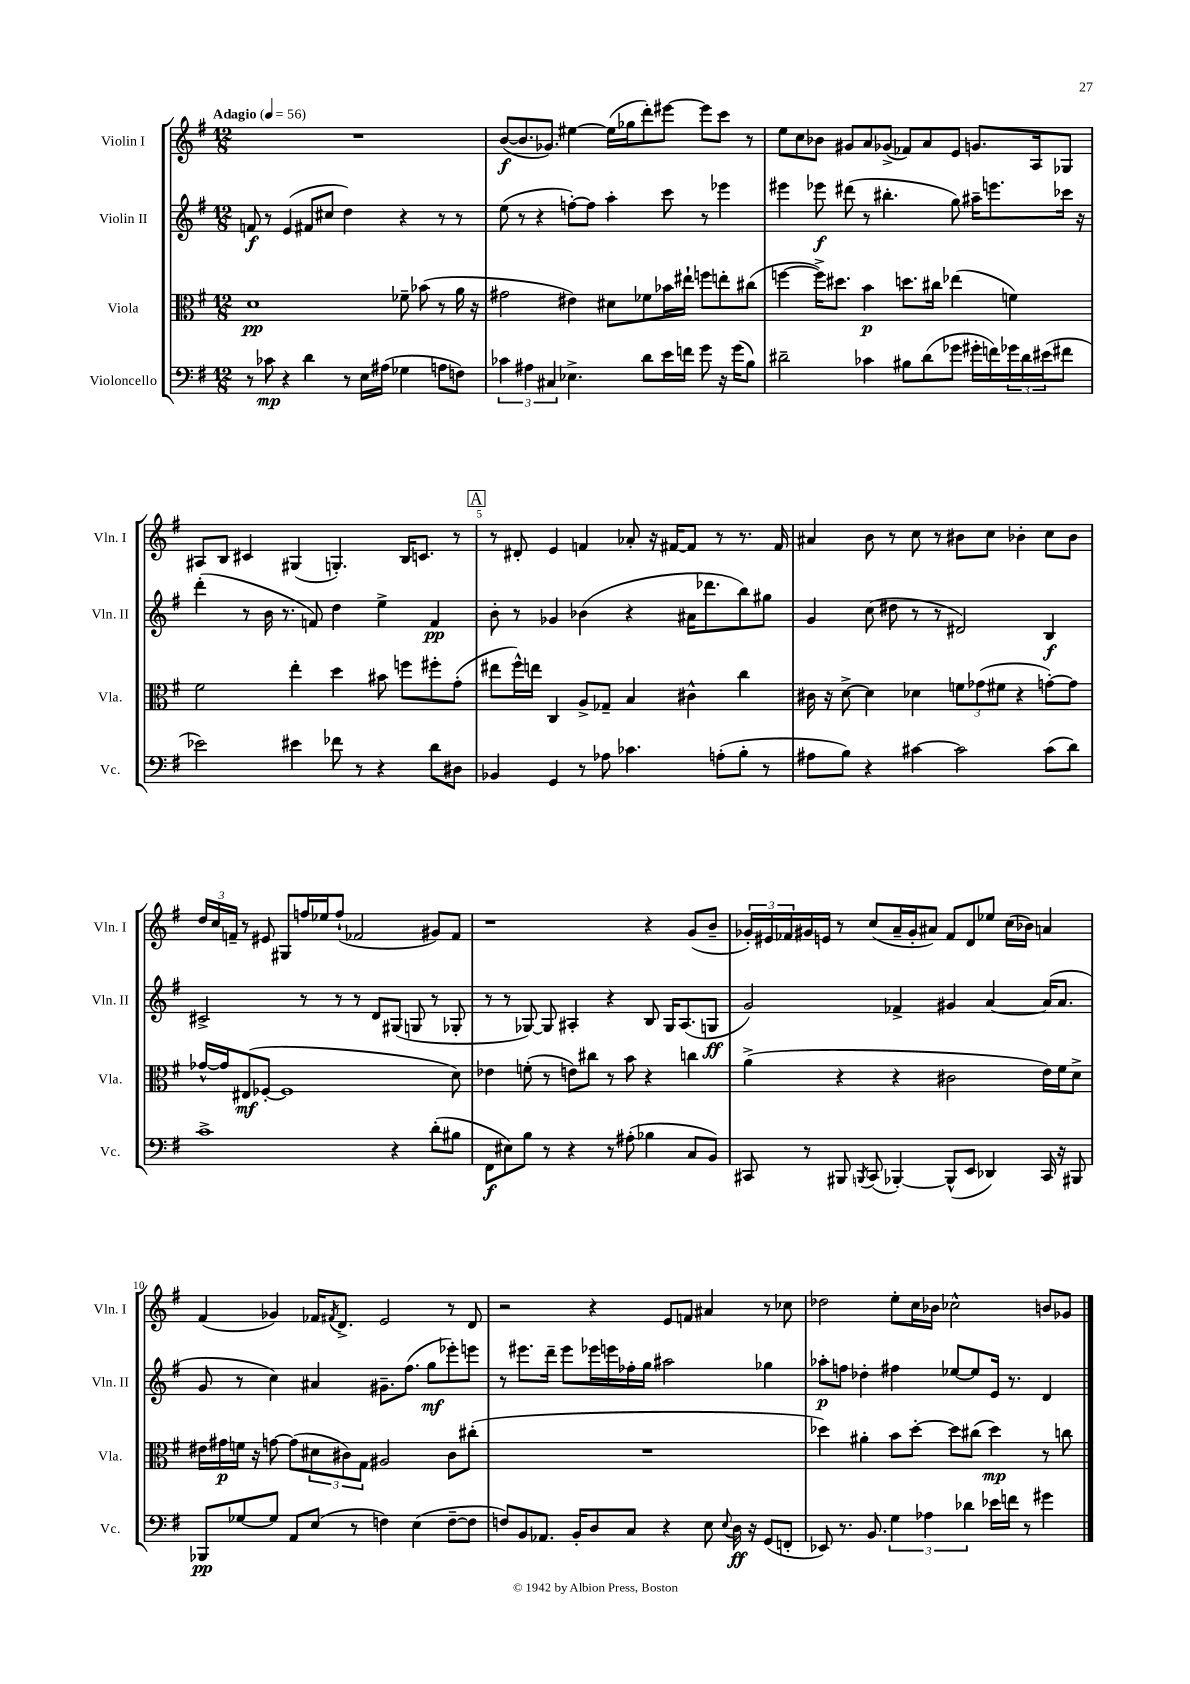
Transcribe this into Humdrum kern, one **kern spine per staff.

**kern	**dynam	**kern	**dynam	**kern	**dynam	**kern	**dynam
*part4	*part4	*part3	*part3	*part2	*part2	*part1	*part1
*staff4	*staff4	*staff3	*staff3	*staff2	*staff2	*staff1	*staff1
*I"Violoncello	*	*I"Viola	*	*I"Violin II	*	*I"Violin I	*
*I'Vc.	*	*I'Vla.	*	*I'Vln. II	*	*I'Vln. I	*
*clefF4	*	*clefC3	*	*clefG2	*	*clefG2	*
*k[f#]	*	*k[f#]	*	*k[f#]	*	*k[f#]	*
*M12/8	*	*M12/8	*	*M12/8	*	*M12/8	*
*MM56	*	*MM56	*	*MM56	*	*MM56	*
=1	=1	=1	=1	=1	=1	=1	=1
!	!	!	!	!	!	!LO:TX:a:B:t=Adagio	!
8r	.	1d	pp	8fn/	f	1.r	.
8c-X\	mp	.	.	8r	.	.	.
4r	.	.	.	(4e/	.	.	.
4d\	.	.	.	8f#X/L	.	.	.
.	.	.	.	8cc#X/J	.	.	.
8r	.	.	.	4dd\)	.	.	.
16E\LL	.	.	.	.	.	.	.
(16A#X\JJ	.	.	.	.	.	.	.
4G-X\	.	8f-X~\	.	4r	.	.	.
.	.	(8b-X\	.	.	.	.	.
8An\L	.	8r	.	8r	.	.	.
8Fn\J)	.	16a\	.	8r	.	.	.
.	.	16r	.	.	.	.	.
=2	=2	=2	=2	=2	=2	=2	=2
6c-X\	.	2g#X\	.	(8ee\	.	([8b/L	f
.	.	.	.	8r	.	8.b/]	.
6A#X\	.	.	.	.	.	.	.
.	.	.	.	4r	.	.	.
.	.	.	.	.	.	8.g-X/J)	.
6C#X/	.	.	.	.	.	.	.
4.E-X^\	.	4e#X\)	.	[8ffn'\L)	.	[4ee#X\	.
.	.	.	.	8ff\J]	.	.	.
.	.	8d#X\L	.	4aa'\	.	(16ee#\LL]	.
.	.	.	.	.	.	16gg-X\J	.
8d\L	.	8f-X\	.	.	.	8ddd'\)	.
16e\L	.	16b-X\L	.	8ccc\	.	[8eee#X\J	.
16fn\JJ	.	16ee#X`\JJ	.	.	.	.	.
8g\	.	8ffn\L	.	8r	.	8eee#\L]	.
16r	.	8een'\	.	4eee-X\	.	8ccc\J	.
(16g\KL	.	.	.	.	.	.	.
8B\J)	.	(8cc#X\J	.	.	.	8r	.
=3	=3	=3	=3	=3	=3	=3	=3
2d#X~\	.	[4ffn\	.	4eee#X\	.	8ee\L	.
.	.	.	.	.	.	8cc\	.
.	.	16ff^\KL])	.	8eee-X\	f	8b-X\J	.
.	.	8.dd#X\J	.	.	.	.	.
.	.	.	.	(8ddd#X\	.	8g#X/L	.
4c-X\	.	4b\	p	8r	.	8a/	.
.	.	.	.	4.bb#X'\	.	(8g-X^/J	.
8B#X\L	.	8.ddn\L	.	.	.	8f-X/L)	.
(8d#\	.	.	.	.	.	8a/	.
.	.	16cc#X\Jk	.	.	.	.	.
8g-X\J	.	(4ee-X\	.	8gg\)	.	8e/J	.
16g#X'\LL	.	.	.	16aa#X~\KL	.	8.gn/L	.
16fn\)	.	.	.	8.eeen\	.	.	.
24g-X\	.	4fn\)	.	.	.	.	.
24d#\	.	.	.	.	.	.	.
.	.	.	.	.	.	16A/k	.
(24e#X\J	.	.	.	.	.	.	.
8f#X\J	.	.	.	16ccc-X\Jk	.	8G-X/J	.
.	.	.	.	16r	.	.	.
!!LO:LB:g=z
=4	=4	=4	=4	=4	=4	=4	=4
2e-X\)	.	2f#\	.	(4ddd'\	.	8A#X/L	.
.	.	.	.	.	.	8B/J	.
.	.	.	.	8r	.	4c#X/	.
.	.	.	.	16b\	.	.	.
.	.	.	.	8.r	.	.	.
4e#X\	.	4ee'\	.	.	.	(4G#X/	.
.	.	.	.	8fn/)	.	.	.
8f-X\	.	4dd\	.	4dd\	.	4.Gn'/)	.
8r	.	.	.	.	.	.	.
4r	.	8b#X\	.	4ee^\	.	.	.
.	.	8ffn\L	.	.	.	16B/KL	.
.	.	.	.	.	.	8.cn/J	.
8d\L	.	8ff#X'\	.	4f/	pp	.	.
8D#X\J	.	(8g'\J	.	.	.	8r	.
!!LO:REH:place=s1:t=A
=5	=5	=5	=5	=5	=5	=5	=5
4BB-X/	.	8ee#X\L	.	8b'\	.	8r	.
.	.	16ff#^^\L)	.	8r	.	8d#X'/	.
.	.	16een\JJ	.	.	.	.	.
4GG/	.	4C/	.	4g-X/	.	4e/	.
8r	.	8A^/L	.	(4b-X\	.	4fn/	.
8A-X\	.	8G-X~/J	.	.	.	.	.
4.c-X\	.	4B/	.	4r	.	8a-X'/	.
.	.	.	.	.	.	16r	.
.	.	.	.	.	.	[16f#X/KL	.
.	.	4c#X^^\	.	16a#X\KL	.	8f#/J]	.
.	.	.	.	8.ddd-X\	.	.	.
(8An'\L	.	.	.	.	.	8r	.
8B'\J	.	4cc\	.	8bb\)	.	8.r	.
8r	.	.	.	8gg#X\J	.	.	.
.	.	.	.	.	.	16f#/	.
=6	=6	=6	=6	=6	=6	=6	=6
8A#X\L	.	16c#X\	.	4g/	.	4a#X/	.
.	.	16r	.	.	.	.	.
8B\J)	.	[8d^\	.	.	.	.	.
4r	.	4d\]	.	(8cc\	.	8b\	.
.	.	.	.	8dd#X\	.	8r	.
[4c#X\	.	4d-X\	.	8r	.	8cc\	.
.	.	.	.	8r	.	8r	.
2c#\]	.	12fn\L	.	2d#X/)	.	8b#X\L	.
.	.	(12g-X\	.	.	.	.	.
.	.	.	.	.	.	8cc\J	.
.	.	12f#X\J	.	.	.	.	.
.	.	4r	.	.	.	4b-X'\	.
(8c#\L	.	[8gn'\L)	.	4B/	f	8cc\L	.
8d\J)	.	8g\J]	.	.	.	8b-\J	.
!!LO:LB:g=z
=7	=7	=7	=7	=7	=7	=7	=7
1c^	.	[16g-X^^/LL	.	2c#X^/	.	24dd/LL	.
.	.	.	.	.	.	24cc/	.
.	.	16g-/J]	.	.	.	.	.
.	.	.	.	.	.	24fn~/JJ	.
.	.	(8E#X/	mf	.	.	8r	.
.	.	[8F-X'/J	.	.	.	8e#X/	.
.	.	1F-]	.	.	.	8G#X/L	.
.	.	.	.	8r	.	16ffn/L	.
.	.	.	.	.	.	16ee-X/J	.
.	.	.	.	8r	.	(8ff`/J	.
.	.	.	.	8r	.	2f-X/	.
.	.	.	.	8d/L	.	.	.
4r	.	.	.	(8G#X/J	.	.	.
.	.	.	.	8Gn/	.	.	.
(8d'\L	.	.	.	8r	.	8g#X/L)	.
8B#X\J	.	8d\)	.	8G-X'/	.	8f-/J	.
=8	=8	=8	=8	=8	=8	=8	=8
8FF#\L	f	4e-X\	.	8r	.	1r	.
8E#X\)	.	.	.	8r	.	.	.
8B\J	.	(8fn'\	.	[8G-X/)	.	.	.
8r	.	8r	.	8G-/]	.	.	.
4r	.	8en\L)	.	4A#X'/	.	.	.
.	.	8cc#X\J	.	.	.	.	.
8r	.	8r	.	4r	.	.	.
(8A#X'\	.	8b\	.	.	.	.	.
4B-X\	.	4r	.	8B/	.	4r	.
.	.	.	.	16G-/KL	.	.	.
.	.	.	.	(8.A#/	.	.	.
8C/L	.	4ccn\	.	.	.	(8g/L	.
8BB/J)	.	.	.	8Gn/J	ff	8b~/J	.
=9	=9	=9	=9	=9	=9	=9	=9
8CC#X/	.	(4a^\	.	2g/)	.	24g-X'/LL)	.
.	.	.	.	.	.	24e#X/	.
.	.	.	.	.	.	24f-X/	.
8r	.	.	.	.	.	16g#X/	.
.	.	.	.	.	.	16en/JJ	.
8BBB#X/	.	4r	.	.	.	8r	.
8qBBBn/	.	.	.	.	.	.	.
(8CC#/	.	.	.	.	.	(8cc/L	.
[4BBB-X'/)	.	4r	.	4f-X^/	.	16a~/L	.
.	.	.	.	.	.	16g#'/J	.
.	.	.	.	.	.	8a#X/J)	.
(8BBB-^^/L]	.	2c#X\	.	4g#X/	.	8f-/L	.
8EE/J	.	.	.	.	.	8d/	.
4DD-X/)	.	.	.	[4a/	.	8ee-X/J	.
.	.	.	.	.	.	(16cc\LL	.
.	.	.	.	.	.	16b-X\JJ)	.
16CC#/	.	16e\LL)	.	(16a/KL]	.	4an/	.
16r	.	16f#\J	.	8.a/J	.	.	.
8BBB#X/	.	8d^\J	.	.	.	.	.
!!LO:LB:g=z
=10	=10	=10	=10	=10	=10	=10	=10
8BBB-X/L	pp	16e#X\LL	.	8g/	.	(4f#/	.
.	.	16g#X\	p	.	.	.	.
[8G-X/	.	16fn\JJ	.	8r	.	.	.
.	.	16r	.	.	.	.	.
8G-/J]	.	[8gn\	.	4cc\)	.	4g-X/)	.
8AA/L	.	(8g\L]	.	.	.	.	.
(8E/J	.	12d#X\	.	4a#X/	.	16f-X/KL	.
.	.	.	.	.	.	8qf#X/	.
.	.	.	.	.	.	8.d^/J	.
.	.	12c#X\)	.	.	.	.	.
8r	.	.	.	.	.	.	.
.	.	12G\J	.	.	.	.	.
4Fn\)	.	2A#X/	.	8.g#X~\L	.	2e/	.
.	.	.	.	(8.ff#\J	.	.	.
(4E\	.	.	.	.	.	.	.
.	.	.	.	8gg\L	mf	.	.
[8F~\L	.	8c#\L	.	8eee-X'\)	.	8r	.
8F\J]	.	(8cc#X'\J	.	8eeen\J	.	8d/	.
=11	=11	=11	=11	=11	=11	=11	=11
8Fn/L)	.	1.r	.	8r	.	2r	.
8BB/	.	.	.	8.eee#X\L	.	.	.
8.AA-X/J	.	.	.	.	.	.	.
.	.	.	.	16ddd~\Jk	.	.	.
.	.	.	.	8eee#\L	.	.	.
16BB'/KL	.	.	.	.	.	.	.
8D/	.	.	.	16eee-X\L	.	4r	.
.	.	.	.	16eeen\	.	.	.
8C/J	.	.	.	16ff-X'\	.	.	.
.	.	.	.	16gg\JJ	.	.	.
4r	.	.	.	2aa#X\	.	8e/L	.
.	.	.	.	.	.	8fn/J	.
8E\	.	.	.	.	.	4a#X/	.
8qqE/	.	.	.	.	.	.	.
16D\	ff	.	.	.	.	.	.
16r	.	.	.	.	.	.	.
(8GG/L	.	.	.	4gg-X\	.	8r	.
8FFn'/J	.	.	.	.	.	8cc-X\	.
=12	=12	=12	=12	=12	=12	=12	=12
8EE-X/)	.	4dd-X\)	.	8aa-X'\L	p	2dd-X\	.
8.r	.	.	.	8ffn\J	.	.	.
.	.	4a#X'\	.	4dd-X'\	.	.	.
8.BB/	.	.	.	.	.	.	.
6G\	.	8b\L	.	4ff#X\	.	8ee'\L	.
.	.	[8dd-'\J	.	.	.	16cc\L	.
6A-X\	.	.	.	.	.	.	.
.	.	.	.	.	.	16b-X\JJ	.
.	.	8dd-\L]	.	[8ee-X/L	.	2cc-X^^\	.
6d-X\	.	.	.	.	.	.	.
.	.	(8cc#X\J	.	8ee-/]	.	.	.
16e-X\LL	.	4dd-\)	mp	16e/Jk	.	.	.
16fn\JJ	.	.	.	8.r	.	.	.
8r	.	.	.	.	.	.	.
4g#X\	.	8r	.	4d/	.	8bn/L	.
.	.	8ccn\	.	.	.	8g-X/J	.
==	==	==	==	==	==	==	==
*-	*-	*-	*-	*-	*-	*-	*-
